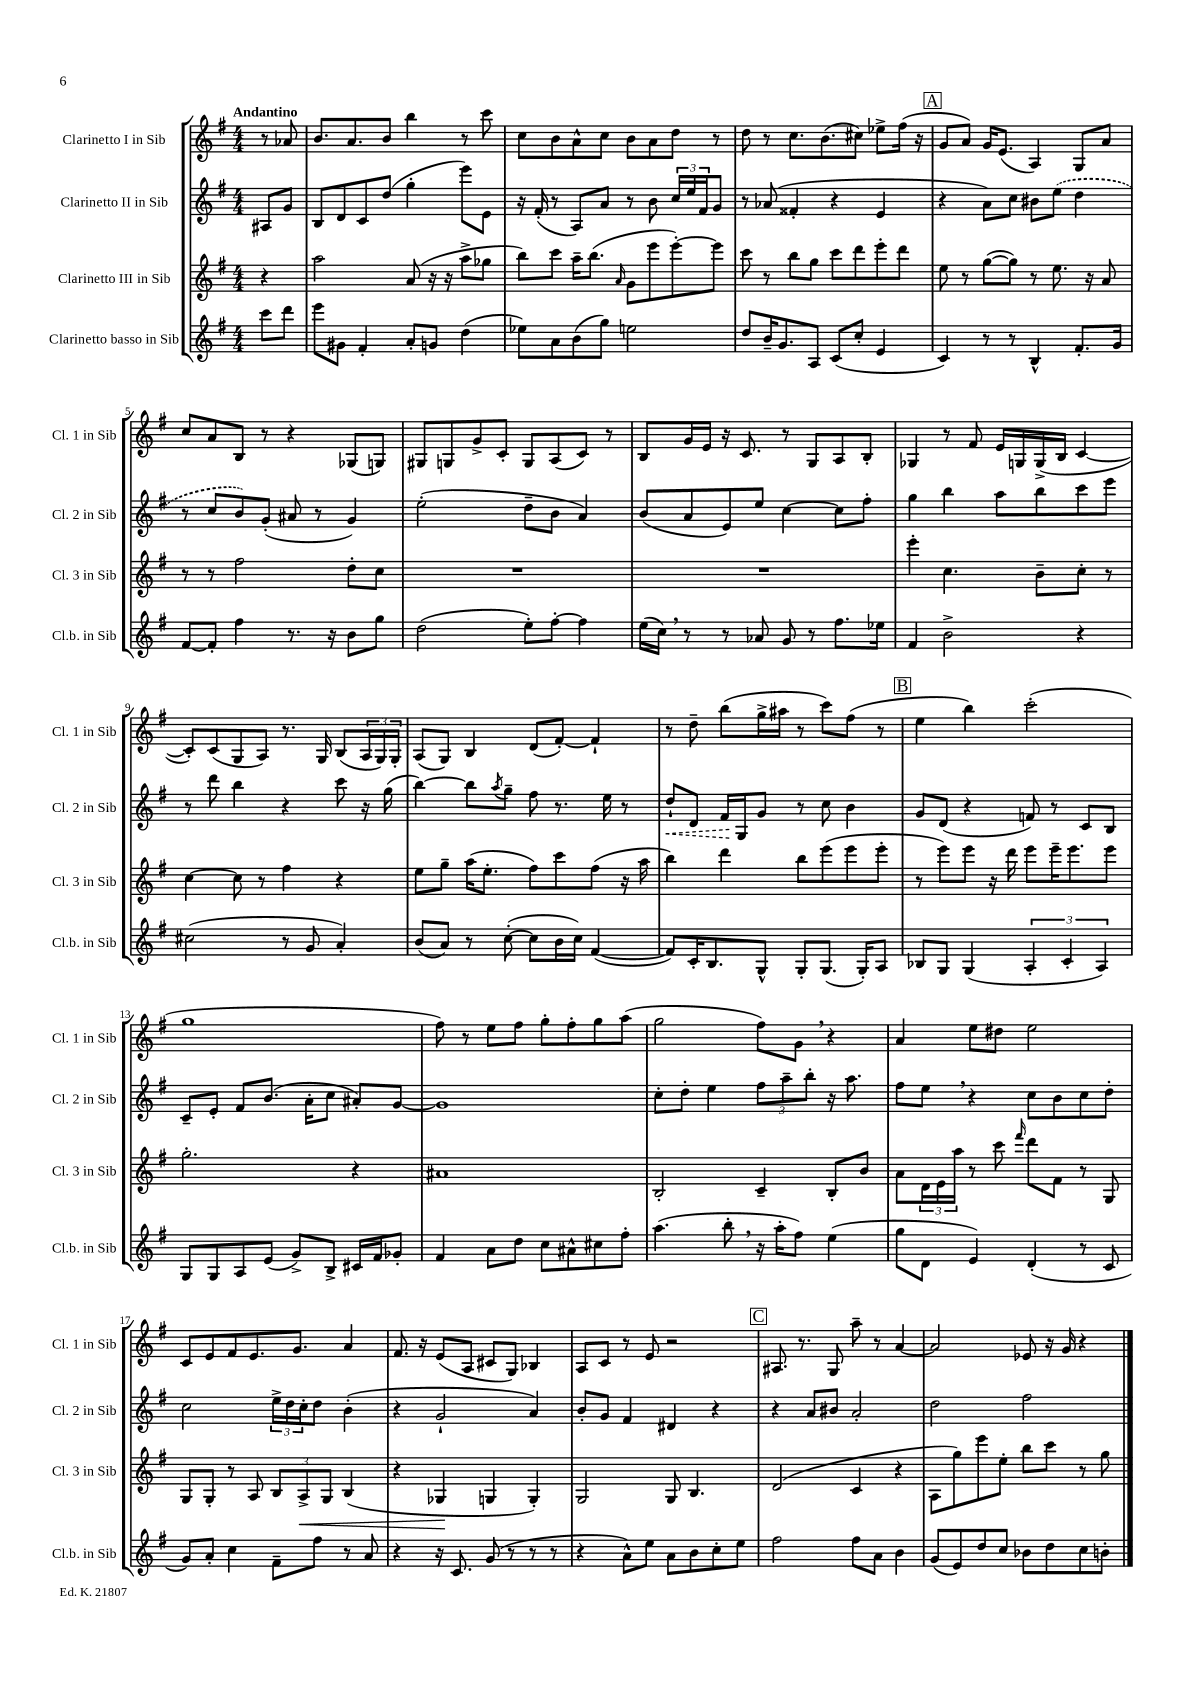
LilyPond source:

<<
\new StaffGroup <<
\new Staff = "s0" \with { instrumentName = "Clarinetto I in Sib" shortInstrumentName = "Cl. 1 in Sib" } {
    \clef treble \key g \major \numericTimeSignature \time 4/4 \partial 4 \tempo "Andantino"
    r8 aes'8 |
    b'8. a'8. b'8 b''4 r8 c'''8 |
    c''8 b'8 a'8-^ c''8 b'8 a'8 d''8 r8 |
    d''8 r8 c''8. b'8.( cis''8) ees''8-> fis''16( r16 |
    \mark \markup { \box "A" } g'8 a'8) g'16 e'8.( a4) g8 a'8 |
    c''8 a'8 b8 r8 r4 ges8( g8) |
    gis8 g8 g'8-> c'8-. g8 a8( c'8) r8 |
    b8 g'16 e'16 r16 c'8. r8 g8 a8 b8-. |
    ges4 r8 fis'8 e'16 g16 g16->( b16 c'4~ |
    c'8-.) c'8( g8 a8) r8. g16 b8( \tuplet 3/2 { a16 g16) g16-. } |
    a8( g8) b4 d'8( fis'8~-.) fis'4-! |
    r8 d''8-- b''8( g''16-> ais''16 r8 c'''8) fis''8( r8 |
    \mark \markup { \box "B" } e''4 b''4) c'''2-.( |
    g''1 |
    fis''8) r8 e''8 fis''8 g''8-. fis''8-. g''8 a''8( |
    g''2 fis''8) g'8 \breathe r4 |
    a'4 e''8 dis''8 e''2 |
    c'8 e'8 fis'8 e'8. g'8. a'4 |
    fis'8. r16 e'8( a8 cis'8 g8) bes4 |
    a8 c'8 r8 e'8 r2 |
    \mark \markup { \box "C" } ais8. r8. g8 a''8-- r8 a'4~ |
    a'2 ees'8 r16 g'16 r4 \bar "|." |
}
\new Staff = "s1" \with { instrumentName = "Clarinetto II in Sib" shortInstrumentName = "Cl. 2 in Sib" } {
    \clef treble \key g \major \numericTimeSignature \time 4/4 \partial 4
    ais8 g'8 |
    b8 d'8 c'8 d''8( g''4-. e'''8) e'8 |
    r16 fis'16-.( r8 a8) a'8 r8 b'8 \tuplet 3/2 { c''16 e''16 fis'16 } g'8 |
    r8 aes'8( fisis'4-. r4 e'4 |
    \mark \markup { \box "A" } r4 a'8) c''8 bis'8 \once \slurDashed e''8( d''4 |
    r8 c''8 b'8) g'8-.( ais'8 r8 g'4) |
    e''2-.( d''8-- b'8 a'4) |
    b'8( a'8 e'8) e''8 c''4~ c''8 fis''8-. |
    g''4 b''4 a''8 b''8 c'''8 e'''8 |
    r8 d'''8 b''4 r4 c'''8 r16 g''16( |
    b''4~) b''8 \acciaccatura { a''8 } g''8-- fis''8 r8. e''16 r8 |
    \once \override Hairpin.style = #'dashed-line d''8-!\< d'8 fis'16\! g16 g'8 r8 c''8 b'4 |
    \mark \markup { \box "B" } g'8 d'8( r4 f'8) r8 c'8 b8 |
    c'8-- e'8-. fis'8 b'8.( a'16-. c''8 ais'8-.) g'8~ |
    g'1 |
    c''8-. d''8-. e''4 \tuplet 3/2 { fis''8 a''8-- b''8-. } r16 a''8. |
    fis''8 e''8 \breathe r4 c''8 b'8 c''8 d''8-. |
    c''2 \tuplet 3/2 { e''16-> d''16 c''16-. } d''8 b'4-.( |
    r4 g'2-! a'4) |
    b'8-. g'8 fis'4 dis'4 r4 |
    \mark \markup { \box "C" } r4 a'8 bis'8 a'2-. |
    d''2 fis''2 \bar "|." |
}
\new Staff = "s2" \with { instrumentName = "Clarinetto III in Sib" shortInstrumentName = "Cl. 3 in Sib" } {
    \clef treble \key g \major \numericTimeSignature \time 4/4 \partial 4
    r4 |
    a''2 a'8( r16 r16 a''8-> ges''8 |
    b''8) c'''8 a''16-- b''8.( \grace { a'16 } g'8 e'''8 e'''8~-.) e'''8 |
    c'''8 r8 b''8 g''8 c'''8 d'''8 e'''8-. d'''8 |
    \mark \markup { \box "A" } e''8 r8 g''8~( g''8) r8 e''8. r16 a'8 |
    r8 r8 fis''2 d''8-. c''8 |
    R1 |
    R1 |
    e'''4-. c''4. b'8-- c''8-. r8 |
    c''4~ c''8 r8 fis''4 r4 |
    e''8 g''8-- a''16( e''8.-. fis''8) c'''8 fis''8( r16 a''16 |
    b''4) d'''4 b''8 e'''8( e'''8 e'''8-. |
    \mark \markup { \box "B" } r8 e'''8) e'''8 r16 d'''16 e'''8 e'''16-- e'''8. e'''8 |
    g''2.-. r4 |
    ais'1 |
    b2-. c'4-- b8-. b'8 |
    a'8 \tuplet 3/2 { d'16 e'16 a''16 } r8 c'''8 \grace { fis'''16 } d'''8 fis'8 r8 g8 |
    g8 g8-. r8 a8 \tuplet 3/2 { b8 a8->\< g8 } b4( |
    r4 ges4\! g4 g4-.) |
    g2 g8 b4. |
    \mark \markup { \box "C" } d'2( c'4 r4 |
    a8 g''8) e'''8 e''8-. b''8 c'''8 r8 g''8 \bar "|." |
}
\new Staff = "s3" \with { instrumentName = "Clarinetto basso in Sib" shortInstrumentName = "Cl.b. in Sib" } {
    \clef treble \key g \major \numericTimeSignature \time 4/4 \partial 4
    c'''8 d'''8 |
    e'''8 gis'8 fis'4-. a'8-. g'8 d''4( |
    ees''8) a'8 b'8( g''8) e''2 |
    d''8 b'16-- g'8. a8 c'8( c''8-. e'4 |
    \mark \markup { \box "A" } c'4) r8 r8 b4-^ fis'8.-. g'16 |
    fis'8~ fis'8-. fis''4 r8. r16 b'8 g''8 |
    d''2( e''8-.) fis''8~-. fis''4 |
    e''16( c''16) \breathe r8 r8 aes'8 g'8 r8 fis''8. ees''16 |
    fis'4 b'2-> r4 |
    cis''2( r8 g'8 a'4-.) |
    b'8( a'8) r8 c''8~-.( c''8 b'16 c''16) fis'4~( |
    fis'8) c'16-. b8. g8-^ g8-. g8.( g16-.) a8 |
    \mark \markup { \box "B" } bes8 g8 g4( \tuplet 3/2 { a4-. c'4-. a4) } |
    g8 g8 a8 e'8( g'8->) b8-> cis'16 fis'16 ges'8-. |
    fis'4 a'8 d''8 c''8 ais'8-^ cis''8 fis''8-. |
    a''4.( b''8-. \breathe r16 a''16-. fis''8) e''4( |
    g''8 d'8 e'4) d'4-.( r8 c'8 |
    g'8) a'8-. c''4 fis'8-- fis''8 r8 a'8 |
    r4 r16 c'8. g'8( r8 r8 r8 |
    r4 a'8-^) e''8 a'8 b'8 c''8-. e''8 |
    \mark \markup { \box "C" } fis''2 fis''8 a'8 b'4 |
    g'8( e'8) d''8 c''8 bes'8 d''8 c''8 b'8-. \bar "|." |
}
>>
>>
